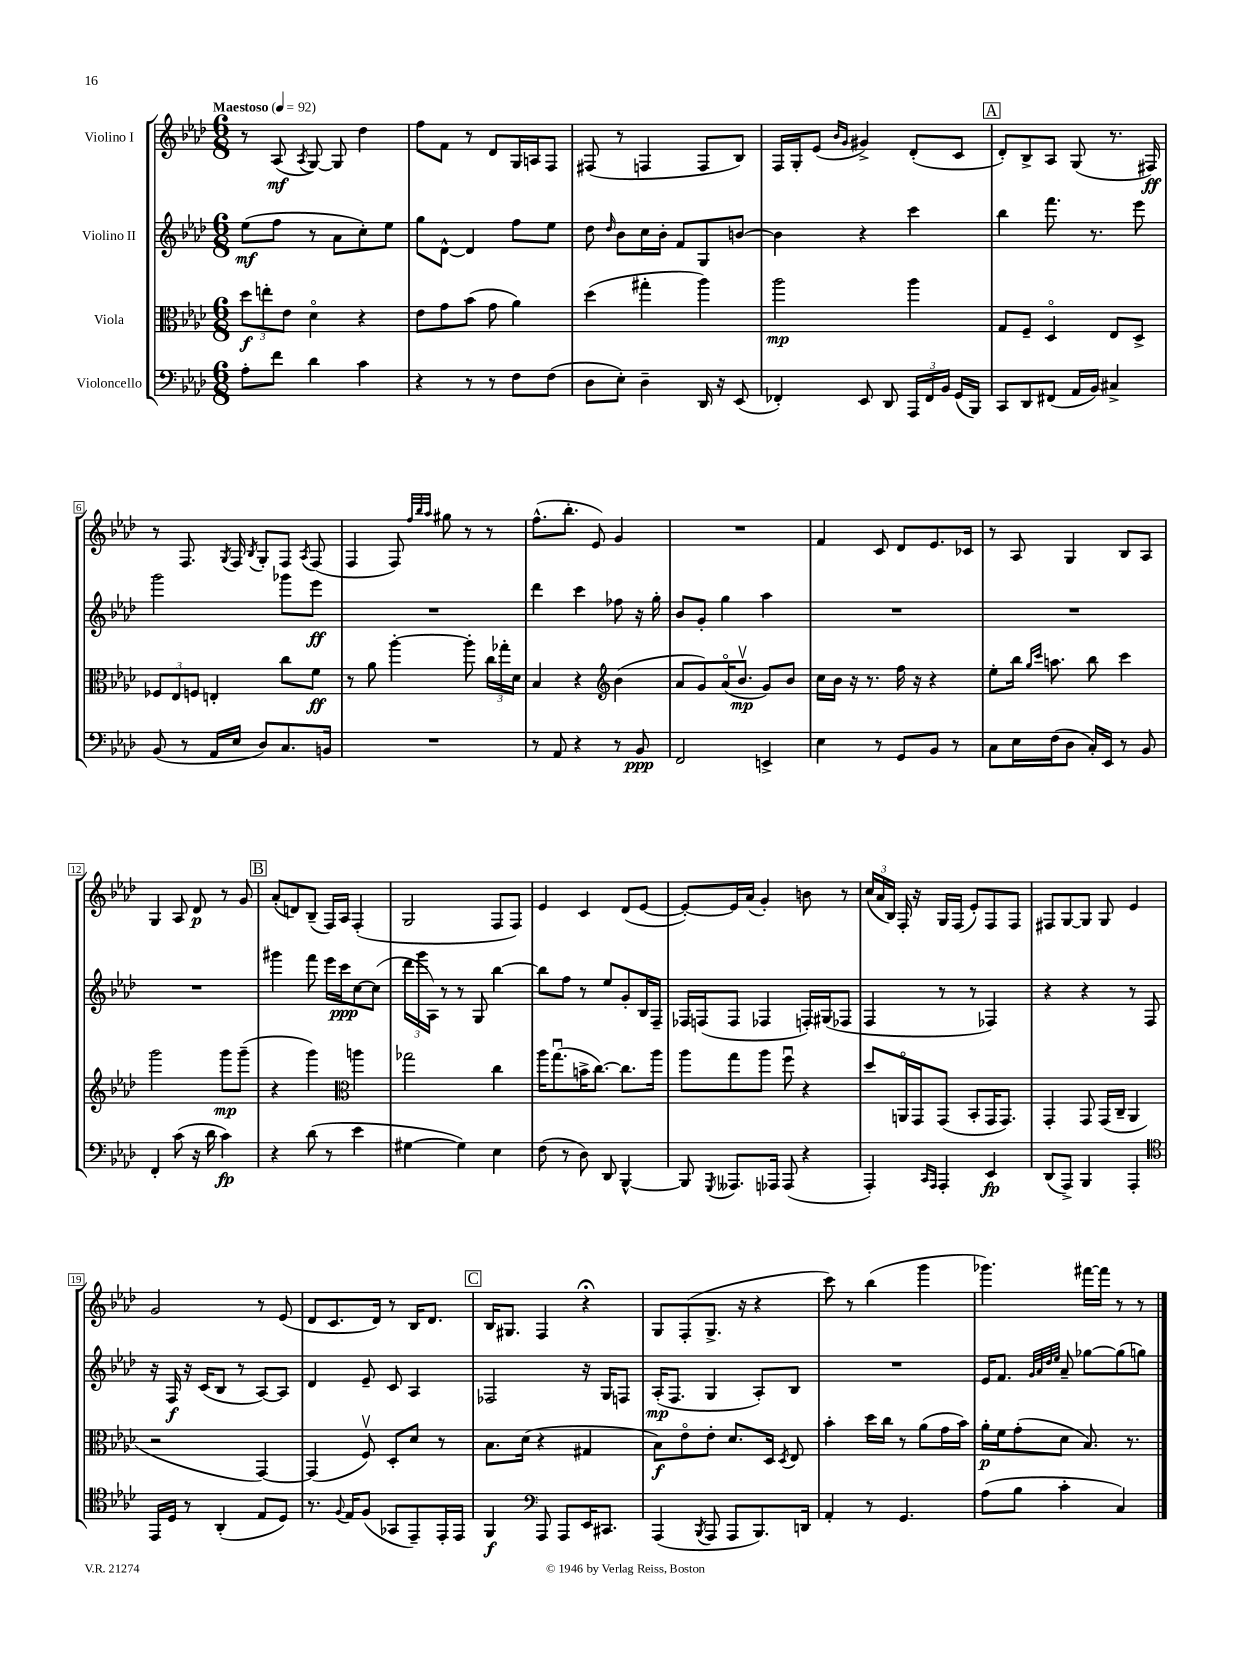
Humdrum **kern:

**kern	**dynam	**kern	**dynam	**kern	**dynam	**kern	**dynam
*part4	*part4	*part3	*part3	*part2	*part2	*part1	*part1
*staff4	*staff4	*staff3	*staff3	*staff2	*staff2	*staff1	*staff1
*I"Violoncello	*	*I"Viola	*	*I"Violino II	*	*I"Violino I	*
*clefF4	*	*clefC3	*	*clefG2	*	*clefG2	*
*k[b-e-a-d-]	*	*k[b-e-a-d-]	*	*k[b-e-a-d-]	*	*k[b-e-a-d-]	*
*M6/8	*	*M6/8	*	*M6/8	*	*M6/8	*
*MM92	*	*MM92	*	*MM92	*	*MM92	*
=1	=1	=1	=1	=1	=1	=1	=1
!	!	!	!	!	!	!LO:TX:a:B:t=Maestoso	!
8A-'\L	.	12dd-\L	f	(8ee-\L	mf	8r	.
.	.	12een'\	.	.	.	.	.
8f\J	.	.	.	8ff\J	.	(8A-/	mf
.	.	12e-\J	.	.	.	.	.
.	.	.	.	.	.	8qA-/	.
4d-\	.	4d-\	.	8r	.	[8G/)	.
.	.	.	.	8a-\L	.	8G/]	.
4c\	.	4r	.	8cc'\)	.	4dd-\	.
.	.	.	.	8ee-\J	.	.	.
=2	=2	=2	=2	=2	=2	=2	=2
4r	.	8e-\L	.	8gg\L	.	8ff\L	.
.	.	8g\	.	[8d-^^\J	.	8f\J	.
8r	.	(8b-\J	.	4d-/]	.	8r	.
8r	.	8g\	.	.	.	8d-/L	.
8F\L	.	4a-\)	.	8ff\L	.	16G/L	.
.	.	.	.	.	.	16An/J	.
(8F\J	.	.	.	8ee-\J	.	8F/J	.
=3	=3	=3	=3	=3	=3	=3	=3
8D-\L	.	(4dd-\	.	8dd-\	.	(8F#X/	.
.	.	.	.	16qqdd-/	.	.	.
8E-'\J)	.	.	.	8b-\L	.	8r	.
4D-~\	.	4gg#X'\	.	16cc\L	.	4Fn/	.
.	.	.	.	16b-'\JJ	.	.	.
.	.	.	.	8f/L	.	.	.
16DD-/	.	4aa-\)	.	8G/	.	8F/L	.
16r	.	.	.	.	.	.	.
(8EE-/	.	.	.	[8bn/J	.	8B-/J)	.
=4	=4	=4	=4	=4	=4	=4	=4
4FF-X'/)	.	2aa-\	mp	4b\]	.	16F/LL	.
.	.	.	.	.	.	16G'/J	.
.	.	.	.	.	.	(8e-/J	.
.	.	.	.	.	.	16qqb-/LL	.
.	.	.	.	.	.	16qqg/JJ	.
8EE-/	.	.	.	4r	.	4g#X^/)	.
8DD-/	.	.	.	.	.	.	.
24AAA-/LL	.	4aa-\	.	4ccc\	.	(8d-'/L	.
24FF-/	.	.	.	.	.	.	.
24BB-/JJ	.	.	.	.	.	.	.
(16GG/LL	.	.	.	.	.	8c/J	.
16BBB-/JJ)	.	.	.	.	.	.	.
!!LO:REH:place=s1:t=A
=5	=5	=5	=5	=5	=5	=5	=5
8CC/L	.	8G/L	.	4bb-\	.	8d-'/L)	.
8DD-/	.	8F~/J	.	.	.	8B-^/	.
(8FF#X/J	.	4D-/	.	8.fff\	.	8A-/J	.
16AA-/LL	.	.	.	.	.	(8G/	.
16BB-/JJ)	.	.	.	8.r	.	.	.
4C#X^/	.	8E-/L	.	.	.	8.r	.
.	.	8D-^/J	.	8eee-\	.	.	.
.	.	.	.	.	.	16F#X/)	ff
!!LO:LB:g=z
=6	=6	=6	=6	=6	=6	=6	=6
(8BB-/	.	12F-X/L	.	2ggg\	.	8r	.
.	.	12E-/	.	.	.	.	.
8r	.	.	.	.	.	8.F/	.
.	.	12Fn/J	.	.	.	.	.
16AA-/LL	.	4En'/	.	.	.	.	.
.	.	.	.	.	.	8qG/	.
16E-/JJ	.	.	.	.	.	16F/	.
.	.	.	.	.	.	8qB-/	.
8D-/L)	.	.	.	.	.	8G'/L	.
8.C/	.	8cc\L	.	8ggg-X\L	.	8F/J	.
.	.	.	.	.	.	8qA-/	.
.	.	8f\J	ff	8eee-\J	ff	(8F/	.
16BBn/Jk	.	.	.	.	.	.	.
=7	=7	=7	=7	=7	=7	=7	=7
2.r	.	8r	.	2.r	.	4F/	.
.	.	8a-\	.	.	.	.	.
.	.	[4aa-'\	.	.	.	8F/)	.
.	.	.	.	.	.	32qqff/LLL	.
.	.	.	.	.	.	32qqbb-/	.
.	.	.	.	.	.	32qqaa-/JJJ	.
.	.	.	.	.	.	8gg#X\	.
.	.	8aa-'\]	.	.	.	8r	.
.	.	24cc\LL	.	.	.	8r	.
.	.	24gg-X'\	.	.	.	.	.
.	.	24d-\JJ	.	.	.	.	.
=8	=8	=8	=8	=8	=8	=8	=8
8r	.	4B-/	.	4ddd-\	.	(8.ff^^\L	.
8AA-/	.	.	.	.	.	.	.
.	.	.	.	.	.	8.bb-'\J	.
4r	.	4r	.	4ccc\	.	.	.
.	.	.	.	.	.	8e-/)	.
*	*	*clefG2	*	*	*	*	*
8r	.	(4b-\	.	8ff-X\	.	4g/	.
8BB-/	ppp	.	.	16r	.	.	.
.	.	.	.	16gg'\	.	.	.
=9	=9	=9	=9	=9	=9	=9	=9
2FF/	.	8a-/L	.	8b-/L	.	2.r	.
.	.	8g/)	.	8g'/J	.	.	.
.	.	(16a-/K	.	4gg\	.	.	.
.	.	8.b-v/J	mp	.	.	.	.
4EEn^/	.	8g/L)	.	4aa-\	.	.	.
.	.	8b-/J	.	.	.	.	.
=10	=10	=10	=10	=10	=10	=10	=10
4E-\	.	16cc\LL	.	2.r	.	4f/	.
.	.	16b-\JJ	.	.	.	.	.
.	.	16r	.	.	.	.	.
.	.	8.r	.	.	.	.	.
8r	.	.	.	.	.	8c/	.
8GG/L	.	16ff\	.	.	.	8d-/L	.
.	.	16r	.	.	.	.	.
8BB-/J	.	4r	.	.	.	8.e-/	.
8r	.	.	.	.	.	.	.
.	.	.	.	.	.	16c-X/Jk	.
=11	=11	=11	=11	=11	=11	=11	=11
8C\L	.	8ee-'\L	.	2.r	.	8r	.
16E-\L	.	16bb-\Jk	.	.	.	8A-/	.
.	.	16qqgg/LL	.	.	.	.	.
.	.	16qqccc/JJ	.	.	.	.	.
(16F\J	.	8.aan\	.	.	.	.	.
8D-\J	.	.	.	.	.	4G/	.
16C'/LL)	.	8bb-\	.	.	.	.	.
16EE-/JJ	.	.	.	.	.	.	.
8r	.	4ccc\	.	.	.	8B-/L	.
8BB-/	.	.	.	.	.	8A-/J	.
!!LO:LB:g=z
=12	=12	=12	=12	=12	=12	=12	=12
4FF'/	.	2ggg\	.	2.r	.	4G/	.
(8c\	.	.	.	.	.	8A-/	.
16r	.	.	.	.	.	8d-/	p
16d-\	.	.	.	.	.	.	.
4c\)	fp	8ggg\L	mp	.	.	8r	.
.	.	(8ggg~\J	.	.	.	8g/	.
!!LO:REH:place=s1:t=B
=13	=13	=13	=13	=13	=13	=13	=13
4r	.	4r	.	4ggg#X\	.	(8a-'/L	.
.	.	.	.	.	.	8dn/)	.
(8d-\	.	4ggg\)	.	8fff\	.	(8B-~/J	.
8r	.	.	.	16eee-\LL	.	16F/LL)	.
.	.	.	.	16ccc\J	ppp	16A-/JJ	.
*	*	*clefC3	*	*	*	*	*
4e-\	.	4aan\	.	[8cc\	.	(4F'/	.
.	.	.	.	(8cc\J]	.	.	.
=14	=14	=14	=14	=14	=14	=14	=14
[4G#X\	.	2gg-X\	.	24ddd-\LL	.	2G/	.
.	.	.	.	24ggg\	.	.	.
.	.	.	.	24A-\JJ)	.	.	.
.	.	.	.	8r	.	.	.
4G#\])	.	.	.	8r	.	.	.
.	.	.	.	8G/	.	.	.
4E-\	.	4cc\	.	[4bb-\	.	8F/L	.
.	.	.	.	.	.	8F/J)	.
=15	=15	=15	=15	=15	=15	=15	=15
(8F\	.	16aa-\KL	.	8bb-\L]	.	4e-/	.
.	.	(8.ggu\	.	.	.	.	.
8r	.	.	.	8ff\J	.	.	.
8D-\)	.	16bn^\K	.	8r	.	4c/	.
.	.	[8.cc\J)	.	.	.	.	.
8DD-/	.	.	.	8ee-/L	.	.	.
[4BBB-^^/	.	8.cc\L]	.	8g'/	.	(8d-/L	.
.	.	.	.	16B-/L	.	[8e-/J	.
.	.	16aa-\Jk	.	16F~/JJ	.	.	.
=16	=16	=16	=16	=16	=16	=16	=16
8BBB-/]	.	8aa-\L	.	16F-X/LL	.	8e-'/L_)	.
.	.	.	.	(16Fn/J	.	.	.
8qGGG/	.	.	.	.	.	.	.
8.AAA--X/L	.	8gg\	.	8F/J	.	16e-/L]	.
.	.	.	.	.	.	(16a-/JJ	.
.	.	8aa-\J	.	4F-X/	.	4g'/)	.
16AAA-X/Jk	.	.	.	.	.	.	.
(8AAA-/	.	8ffu\	.	.	.	.	.
4r	.	4r	.	16Fn'/LL)	.	8bn\	.
.	.	.	.	(16G#X/J	.	.	.
.	.	.	.	8F-X/J	.	8r	.
=17	=17	=17	=17	=17	=17	=17	=17
4AAA-'/)	.	8dd-/L	.	4F/	.	(24cc/LL	.
.	.	.	.	.	.	24a-/	.
.	.	.	.	.	.	24B-/JJ)	.
.	.	16AAn/L	.	.	.	16F'/	.
.	.	16GG/J	.	.	.	16r	.
16qqCC/LL	.	.	.	.	.	.	.
16qqAAA-/JJ	.	.	.	.	.	.	.
4AAA-'/	.	(8GG/J	.	8r	.	16G/LL	.
.	.	.	.	.	.	(16F/JJ	.
.	.	8BB-'/L	.	8r	.	8e-'/L)	.
4EE-/	fp	16GG/K	.	4F-X/)	.	8F/	.
.	.	8.GG/J)	.	.	.	.	.
.	.	.	.	.	.	8F/J	.
=18	=18	=18	=18	=18	=18	=18	=18
(8DD-/L	.	4GG'/	.	4r	.	8F#X/L	.
8AAA-^/J)	.	.	.	.	.	[8G/	.
4BBB-/	.	8GG/	.	4r	.	8G/J]	.
.	.	(16GG/LL	.	.	.	8G/	.
.	.	16C~/JJ	.	.	.	.	.
4AAA-'/	.	4AA-/	.	8r	.	4e-/	.
.	.	.	.	8F/	.	.	.
!!LO:LB:g=z
=19	=19	=19	=19	=19	=19	=19	=19
*clefC4	*	*	*	*	*	*	*
16EE-/LL	.	2r	.	16r	.	2g/	.
16D-/JJ	.	.	.	16F/	f	.	.
8r	.	.	.	16r	.	.	.
.	.	.	.	(16c/KL	.	.	.
(4AA-'/	.	.	.	8B-/J	.	.	.
.	.	.	.	8r	.	.	.
8E-/L	.	[4GG/)	.	[8A-/L)	.	8r	.
8D-/J)	.	.	.	8A-/J]	.	(8e-/	.
=20	=20	=20	=20	=20	=20	=20	=20
8.r	.	(4GG/]	.	4d-/	.	8d-/L	.
.	.	.	.	.	.	8.c/	.
8qqF/	.	.	.	.	.	.	.
16E-/KL	.	.	.	.	.	.	.
(8F/J	.	8Fv/)	.	8e-~/	.	.	.
.	.	.	.	.	.	16d-/Jk)	.
8GG-X/L	.	8D-'/L	.	8c/	.	8r	.
8EE-~/)	.	8d-/J	.	4A-/	.	16B-/KL	.
.	.	.	.	.	.	8.d-/J	.
16EE-'/L	.	8r	.	.	.	.	.
16EE-/JJ	.	.	.	.	.	.	.
!!LO:REH:place=s1:t=C
=21	=21	=21	=21	=21	=21	=21	=21
4FF/	f	8.B-\L	.	2F-X/	.	16B-/KL	.
.	.	.	.	.	.	8.G#X/J	.
.	.	(16d-\Jk	.	.	.	.	.
*clefF4	*	*	*	*	*	*	*
8AAA-/	.	4r	.	.	.	4F/	.
8AAA-/L	.	.	.	.	.	.	.
16EE-/K	.	4G#X/	.	16r	.	4r;<	.
8.CC#X/J	.	.	.	16G/KL	.	.	.
.	.	.	.	8Fn/J	.	.	.
=22	=22	=22	=22	=22	=22	=22	=22
(4AAA-/	.	8B-\L)	f	(16A-'/KL	mp	8G/L	.
.	.	.	.	8.F/J	.	.	.
.	.	8e-\	.	.	.	(8F'/	.
8qBBB-/	.	.	.	.	.	.	.
8AAA-/	.	8e-'\J	.	4G/	.	8.G^/J	.
8AAA-/L	.	8.d-/L	.	.	.	.	.
.	.	.	.	.	.	16r	.
8.BBB-/)	.	.	.	8A-'/L)	.	4r	.
.	.	16D-/Jk	.	.	.	.	.
.	.	8qD-/	.	.	.	.	.
.	.	8E-/	.	8B-/J	.	.	.
16DDn/Jk	.	.	.	.	.	.	.
=23	=23	=23	=23	=23	=23	=23	=23
4AA-'/	.	4b-'\	.	2.r	.	8ccc\)	.
.	.	.	.	.	.	8r	.
8r	.	16dd-\LL	.	.	.	(4bb-\	.
.	.	16cc\JJ	.	.	.	.	.
4.GG/	.	8r	.	.	.	.	.
.	.	(8a-\L	.	.	.	4ggg\	.
.	.	16g\L	.	.	.	.	.
.	.	16b-\JJ)	.	.	.	.	.
=24	=24	=24	=24	=24	=24	=24	=24
(8A-\L	.	16a-'\LL	p	16e-/KL	.	4.ggg-X\)	.
.	.	16f\J	.	8.f/J	.	.	.
8B-\J	.	(8g'\	.	.	.	.	.
.	.	.	.	32qqg/LLL	.	.	.
.	.	.	.	32qqa-/	.	.	.
.	.	.	.	32qqdd-/	.	.	.
.	.	.	.	32qqee-/JJJ	.	.	.
4c'\	.	8d-\J	.	8a-~/	.	.	.
.	.	8.B-/)	.	[8gg-X\L	.	[16fff#X\LL	.
.	.	.	.	.	.	16fff#\JJ]	.
4C/)	.	.	.	(8gg-\]	.	8r	.
.	.	8.r	.	.	.	.	.
.	.	.	.	8ggn\J)	.	8r	.
==	==	==	==	==	==	==	==
*-	*-	*-	*-	*-	*-	*-	*-
